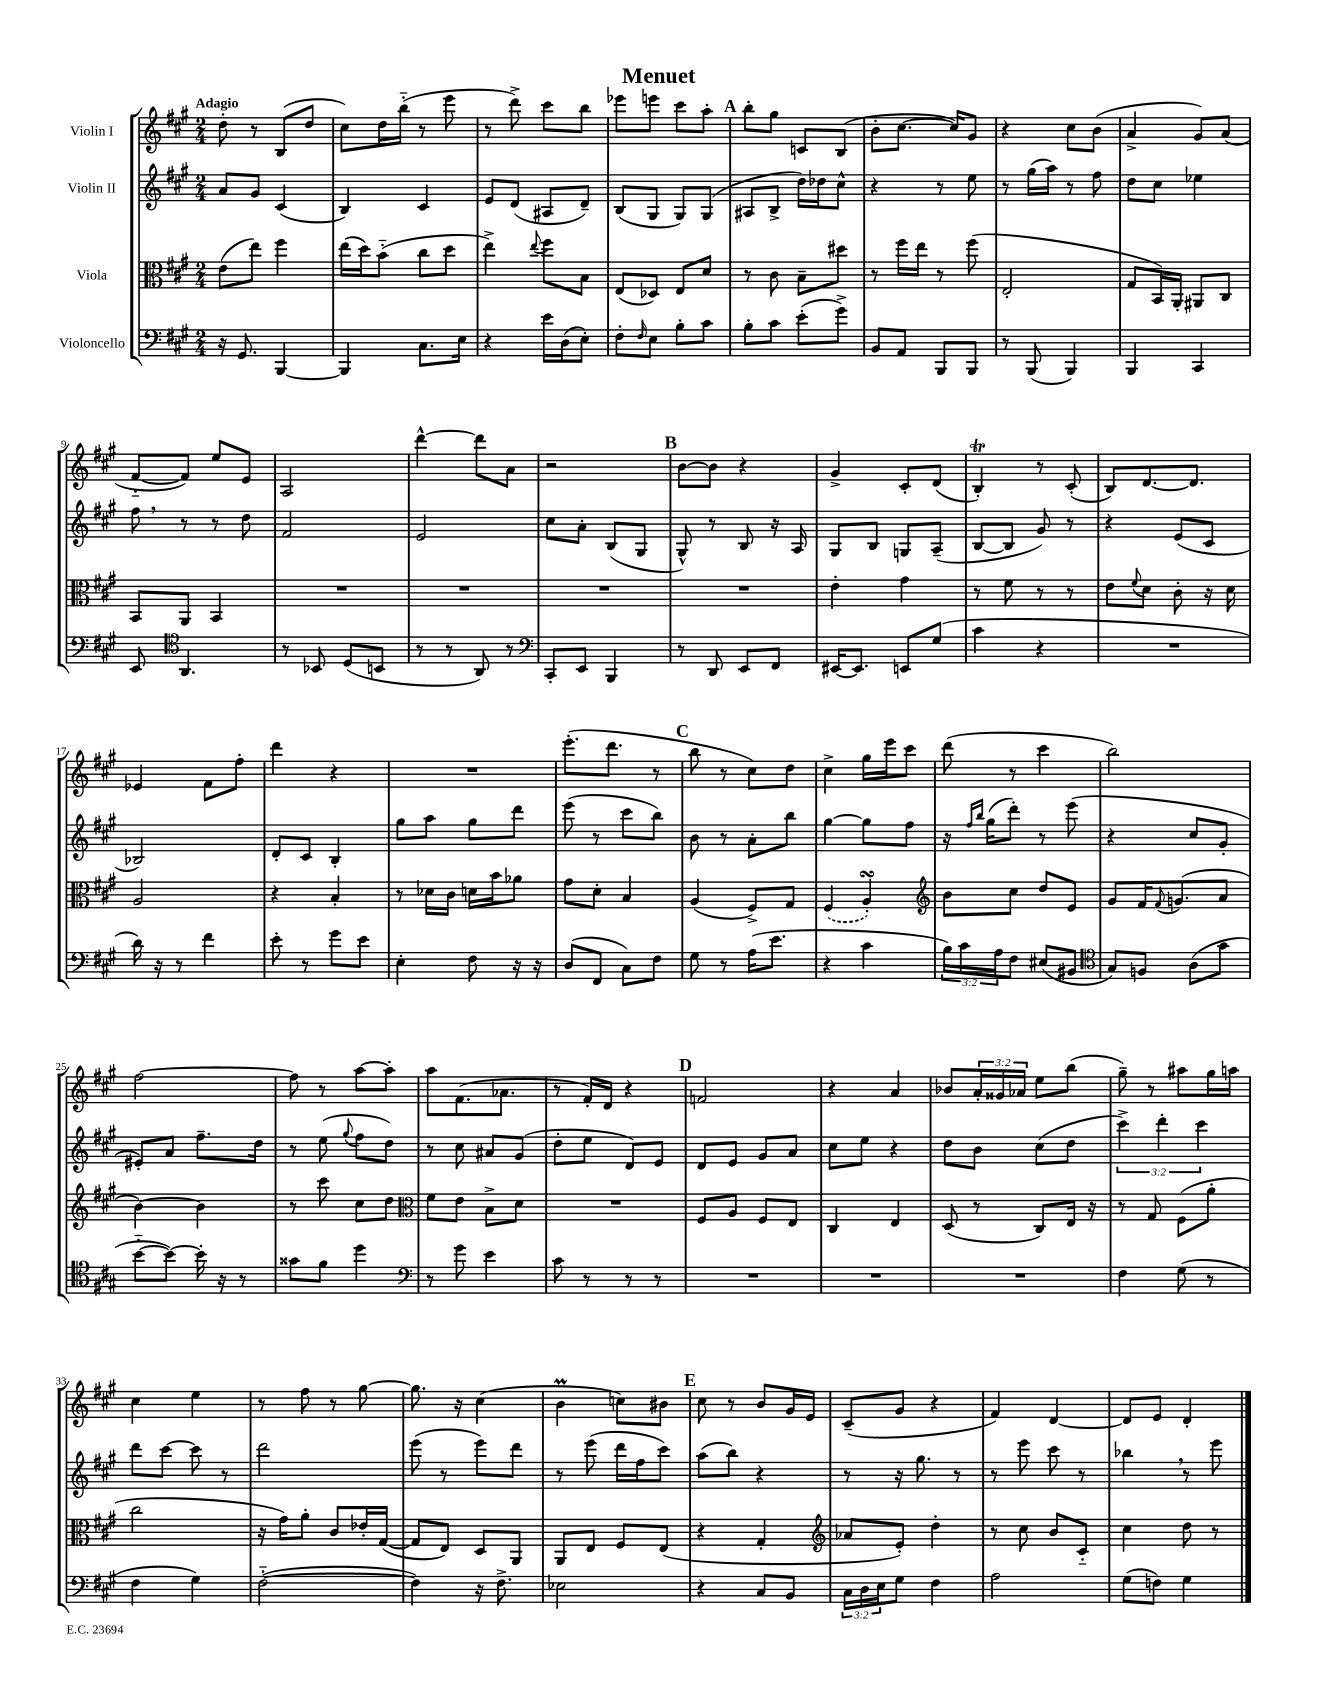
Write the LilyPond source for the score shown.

\header { title = "Menuet" }
<<
\new StaffGroup <<
\new Staff = "s0" \with { instrumentName = "Violin I" } {
    \clef treble \key a \major \numericTimeSignature \time 2/4 \override Staff.TupletNumber.text = #tuplet-number::calc-fraction-text \tempo "Adagio"
    d''8-. r8 b8( d''8 |
    cis''8) d''16 b''16-_( r8 e'''8 |
    r8 d'''8->) cis'''8 b''8 |
    ees'''8 e'''8 cis'''8 a''8-. |
    \mark \markup { \bold "A" } b''8-. gis''8 c'8 b8( |
    b'8-. cis''8.~ cis''16) gis'8 |
    r4 cis''8 b'8( |
    a'4-> gis'8) a'8( |
    fis'8~-_ fis'8) e''8 e'8 |
    a2 |
    d'''4~-^ d'''8 a'8 |
    r2 |
    \mark \markup { \bold "B" } b'8~ b'8 r4 |
    gis'4-> cis'8-. d'8( |
    b4-.\trill) r8 cis'8-.( |
    b8) d'8.~ d'8. |
    ees'4 fis'8 fis''8-. |
    d'''4 r4 |
    R2 |
    e'''8.-.( d'''8. r8 |
    \mark \markup { \bold "C" } b''8 r8 cis''8) d''8 |
    cis''4-> gis''16 e'''16 cis'''8 |
    d'''8( r8 cis'''4 |
    b''2) |
    fis''2~ |
    fis''8 r8 a''8~ a''8-. |
    a''8 fis'8.( aes'8. |
    r8 fis'16-.) d'16 r4 |
    \mark \markup { \bold "D" } f'2 |
    r4 a'4 |
    bes'8 \tuplet 3/2 { a'16-. gisis'16 aes'16 } e''8 b''8( |
    gis''8--) r8 ais''8 gis''16 a''16 |
    cis''4 e''4 |
    r8 fis''8 r8 gis''8~ |
    gis''8. r16 cis''4( |
    b'4\prall c''8) bis'8 |
    \mark \markup { \bold "E" } cis''8 r8 b'8 gis'16 e'16 |
    cis'8--( gis'8 r4 |
    fis'4) d'4~ |
    d'8 e'8 d'4-. \bar "|." |
}
\new Staff = "s1" \with { instrumentName = "Violin II" } {
    \clef treble \key a \major \numericTimeSignature \time 2/4 \override Staff.TupletNumber.text = #tuplet-number::calc-fraction-text
    a'8 gis'8 cis'4( |
    b4) cis'4 |
    e'8 d'8( ais8 d'8--) |
    b8( gis8 gis8) gis8( |
    \mark \markup { \bold "A" } ais8 b8-> d''16) des''16 cis''8-^ |
    r4 r8 e''8 |
    r8 gis''16( a''16) r8 fis''8 |
    d''8 cis''8 ees''4 |
    fis''8 \breathe r8 r8 d''8 |
    fis'2 |
    e'2 |
    cis''8 a'8-. b8( gis8 |
    \mark \markup { \bold "B" } gis8-^) r8 b8 r16 a16 |
    gis8 b8 g8 a8--( |
    b8~ b8 gis'8) r8 |
    r4 e'8( cis'8 |
    bes2) |
    d'8-. cis'8 b4-. |
    gis''8 a''8 gis''8 d'''8 |
    e'''8( r8 cis'''8 b''8) |
    \mark \markup { \bold "C" } b'8 r8 a'8-. b''8 |
    gis''4~ gis''8 fis''8 |
    r16 \grace { fis''16 b''16 } gis''16( d'''8-.) r8 e'''8( |
    r4 cis''8 gis'8-. |
    eis'8-.) a'8 fis''8.-- d''16 |
    r8 e''8( \appoggiatura { gis''8 } fis''8 d''8) |
    r8 cis''8 ais'8 gis'8( |
    d''8-. e''8 d'8) e'8 |
    \mark \markup { \bold "D" } d'8 e'8 gis'8 a'8 |
    cis''8 e''8 r4 |
    d''8 b'8 cis''8( d''8 |
    \tuplet 3/2 { cis'''4->) d'''4-. cis'''4 } |
    d'''8 cis'''8~ cis'''8 r8 |
    d'''2 |
    e'''8( r8 e'''8) d'''8 |
    r8 e'''8( d'''16 fis''16 cis'''8) |
    \mark \markup { \bold "E" } a''8( b''8) r4 |
    r8 r16 gis''8. r8 |
    r8 e'''8 cis'''8 r8 |
    bes''4 \breathe r8 e'''8 \bar "|." |
}
\new Staff = "s2" \with { instrumentName = "Viola" } {
    \clef alto \key a \major \numericTimeSignature \time 2/4
    e'8( e''8) fis''4 |
    e''16( d''16) b'8-_( cis''8 d''8 |
    e''4->) \appoggiatura { e''8 } fis''8 b8 |
    e8( des8) e8 d'8 |
    \mark \markup { \bold "A" } r8 cis'8 b8-- dis''8 |
    r8 fis''16 e''16 r8 fis''8( |
    e2-. |
    gis8 b,16) a,16-. ais,8 cis8 |
    b,8 a,8 b,4 |
    R2 |
    R2 |
    R2 |
    \mark \markup { \bold "B" } R2 |
    e'4-. gis'4 |
    r8 fis'8 r8 r8 |
    e'8 \appoggiatura { fis'8 } d'8 cis'8-. r16 d'16 |
    a2 |
    r4 b4-. |
    r8 des'16 cis'16 d'16 b'16 aes'8 |
    gis'8 d'8-. b4 |
    \mark \markup { \bold "C" } a4( fis8->) gis8 |
    \once \slurDashed fis4( a4-.\turn) |
    \clef treble b'8 cis''8 d''8 e'8 |
    gis'8 fis'16 \appoggiatura { fis'8 } g'8.( a'8 |
    b'4~) b'4 |
    r8 cis'''8 cis''8 d''8 |
    \clef alto fis'8 e'8 b8-> d'8 |
    R2 |
    \mark \markup { \bold "D" } fis8 a8 fis8 e8 |
    cis4 e4 |
    d8( r8 cis8) e16 r16 |
    r8 gis8 fis8( a'8-. |
    cis''2 |
    r16 gis'16) a'8-. cis'8 ees'16-. gis16~( |
    gis8 e8) d8 a,8 |
    a,8 e8 fis8 e8( |
    \mark \markup { \bold "E" } r4 gis4-. |
    \clef treble aes'8 e'8-.) d''4-. |
    r8 cis''8 b'8 cis'8-_ |
    cis''4 d''8 r8 \bar "|." |
}
\new Staff = "s3" \with { instrumentName = "Violoncello" } {
    \clef bass \key a \major \numericTimeSignature \time 2/4 \override Staff.TupletNumber.text = #tuplet-number::calc-fraction-text
    r16 gis,8. b,,4~ |
    b,,4 cis8. e16 |
    r4 e'16 d16( e8-.) |
    fis8-. \grace { fis16 } e8 b8-. cis'8 |
    \mark \markup { \bold "A" } b8-. cis'8 e'8-.( gis'8->) |
    b,8 a,8 b,,8 b,,8 |
    r8 b,,8( b,,4) |
    b,,4 cis,4 |
    e,8 \clef tenor a,4. |
    r8 bes,8 d8( b,8 |
    r8 r8 a,8) r8 |
    \clef bass cis,8-. e,8 b,,4 |
    \mark \markup { \bold "B" } r8 d,8 e,8 fis,8 |
    eis,16~ eis,8. e,8 gis8( |
    cis'4 r4 |
    R2 |
    d'16) r16 r8 fis'4 |
    e'8-. r8 gis'8 e'8 |
    e4-. fis8 r16 r16 |
    d8( fis,8 cis8) fis8 |
    \mark \markup { \bold "C" } gis8 r8 a16( e'8. |
    r4 cis'4 |
    \tuplet 3/2 { b16) cis'16 a16 } fis8 eis8( bis,8 |
    \clef tenor gis8) f8 a8( gis'8 |
    b'8~-_ b'8~) b'16-. r16 r8 |
    gisis'8 fis'8 d''4 |
    \clef bass r8 gis'8 e'4 |
    cis'8 r8 r8 r8 |
    \mark \markup { \bold "D" } R2 |
    R2 |
    R2 |
    fis4 gis8( r8 |
    fis4 gis4) |
    fis2~-_( |
    fis4) r16 fis8.-> |
    ees2 |
    \mark \markup { \bold "E" } r4 cis8 b,8 |
    \tuplet 3/2 { cis16 d16 e16 } gis8 fis4 |
    a2 |
    gis8( f8) gis4 \bar "|." |
}
>>
>>
